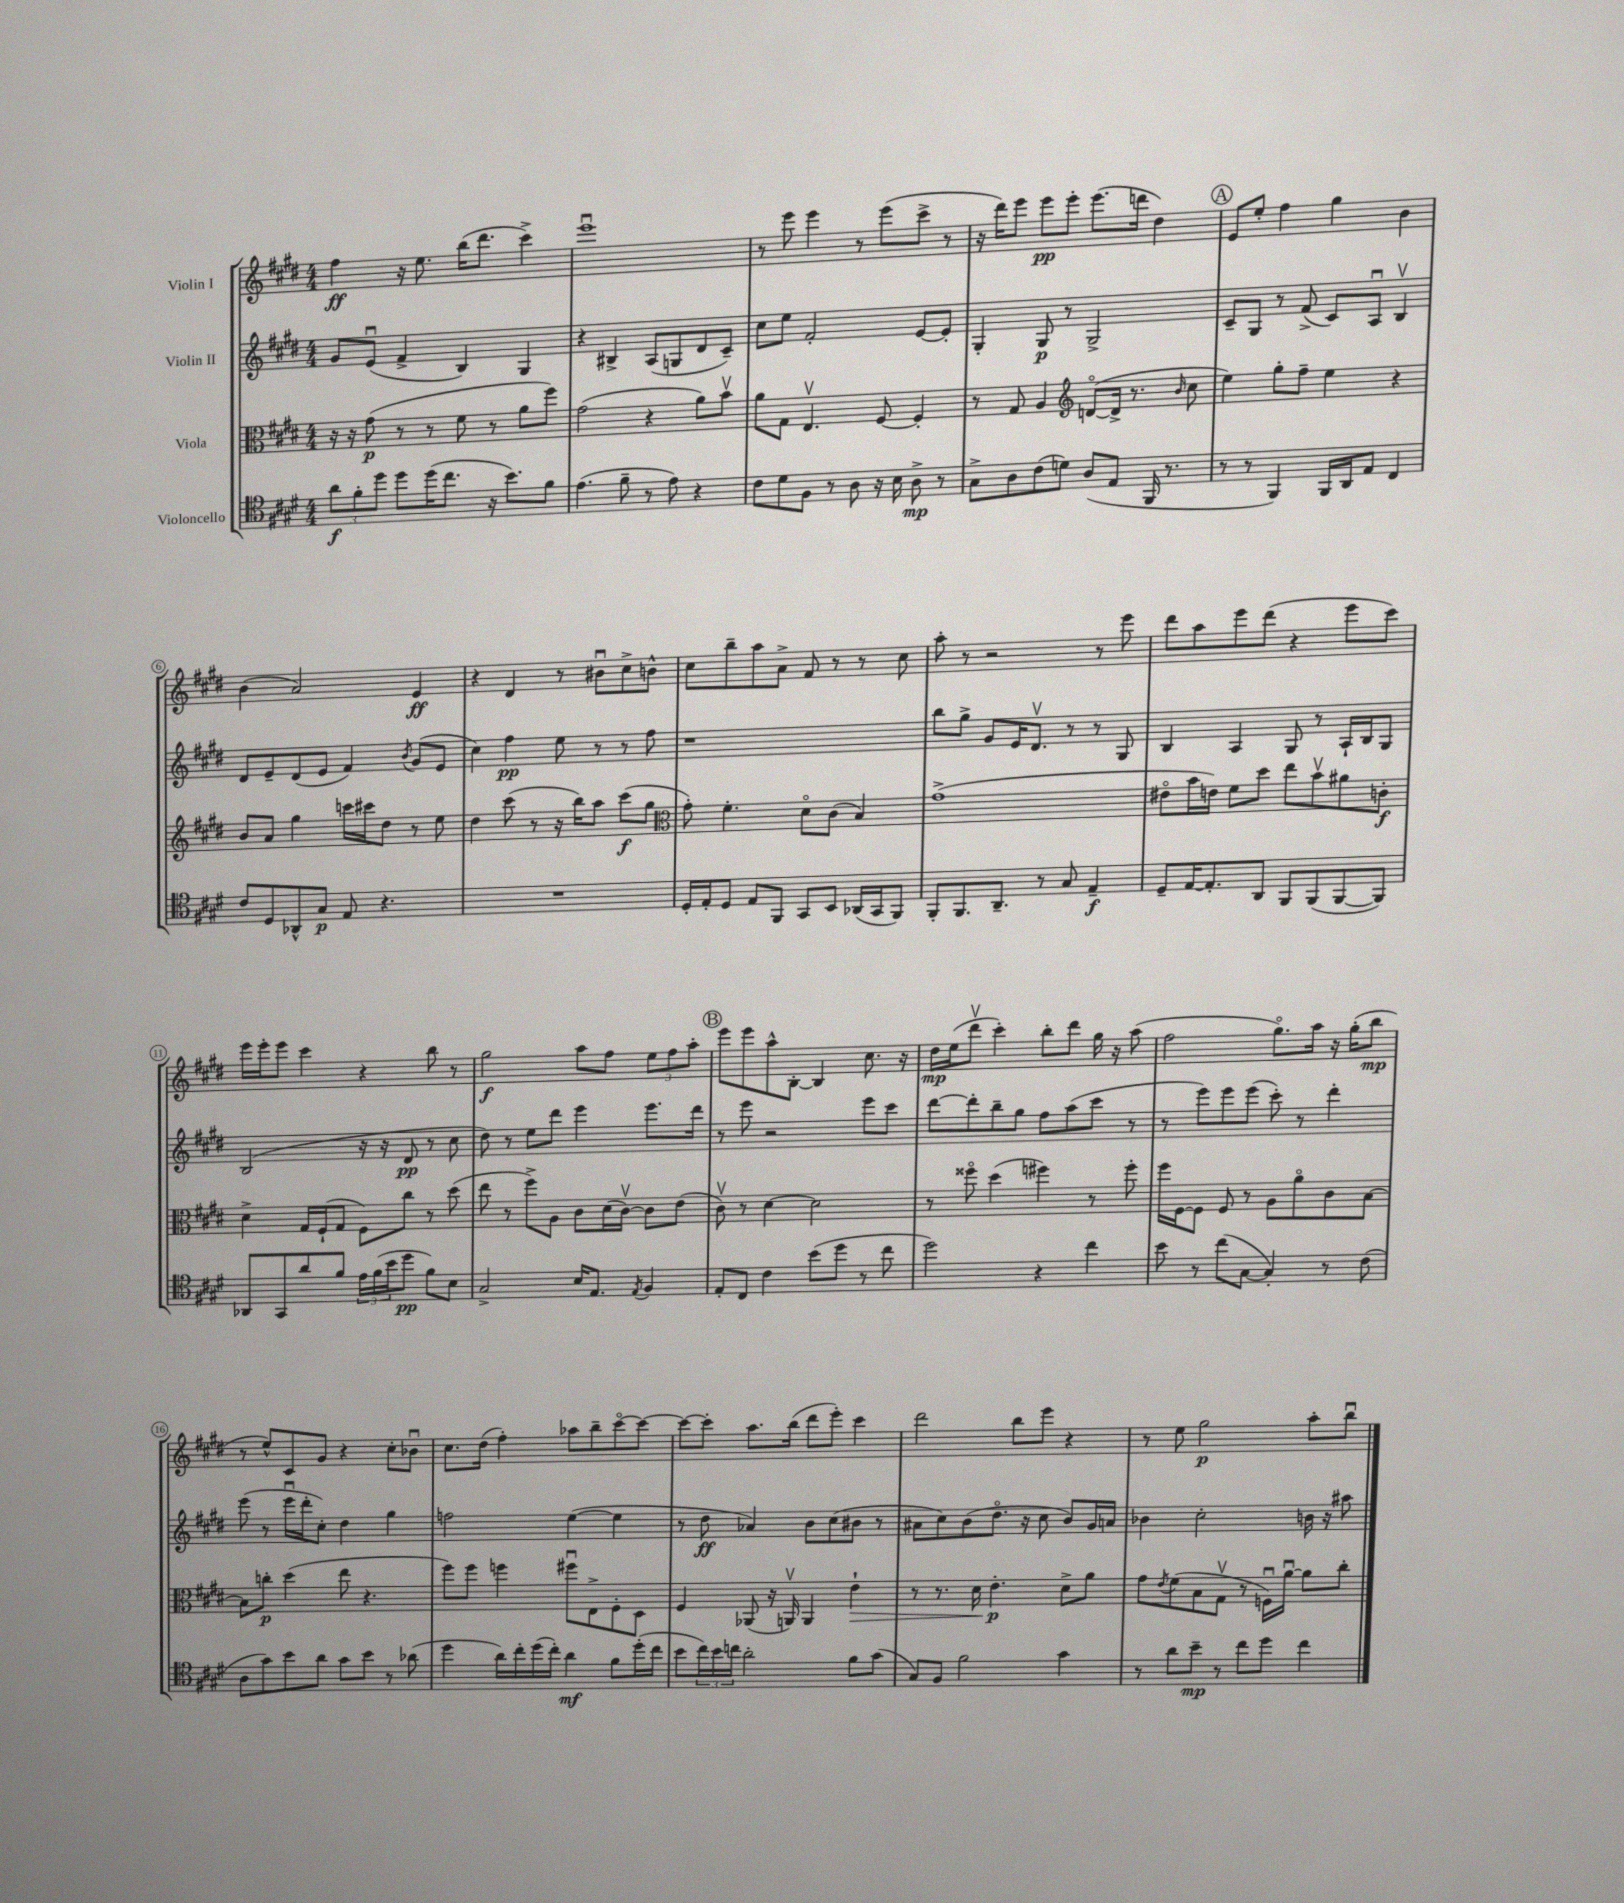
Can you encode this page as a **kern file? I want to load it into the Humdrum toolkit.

**kern	**dynam	**kern	**dynam	**kern	**dynam	**kern	**dynam
*part4	*part4	*part3	*part3	*part2	*part2	*part1	*part1
*staff4	*staff4	*staff3	*staff3	*staff2	*staff2	*staff1	*staff1
*I"Violoncello	*	*I"Viola	*	*I"Violin II	*	*I"Violin I	*
*clefC4	*	*clefC3	*	*clefG2	*	*clefG2	*
*k[f#c#g#d#]	*	*k[f#c#g#d#]	*	*k[f#c#g#d#]	*	*k[f#c#g#d#]	*
*M4/4	*	*M4/4	*	*M4/4	*	*M4/4	*
=1	=1	=1	=1	=1	=1	=1	=1
12a\L	f	16r	.	8g#/L	.	4ff#\	ff
.	.	16r	.	.	.	.	.
12f#'\	.	.	.	.	.	.	.
.	.	(8g#\	p	(8eu/J	.	.	.
12dd#\J	.	.	.	.	.	.	.
8dd#\L	.	8r	.	4f#^/	.	16r	.
.	.	.	.	.	.	8.ee\	.
(16dd#\K	.	8r	.	.	.	.	.
8.cc#\J	.	.	.	.	.	.	.
.	.	8f#\	.	4B/)	.	(16bb\KL	.
.	.	.	.	.	.	8.ddd#\J	.
16r	.	8r	.	.	.	.	.
8.b\L)	.	.	.	.	.	.	.
.	.	8a\L	.	4G#/	.	4ccc#^\)	.
8f#\J	.	8ff#\J)	.	.	.	.	.
=2	=2	=2	=2	=2	=2	=2	=2
(4.e\	.	(2g#\	.	4r	.	1eeeu	.
.	.	.	.	4B#X^/	.	.	.
8f#~\	.	.	.	.	.	.	.
8r	.	4r	.	(8A/L	.	.	.
8e\)	.	.	.	8Gn/	.	.	.
4r	.	8a\L)	.	8d#/	.	.	.
.	.	8bv\J	.	8c#~/J)	.	.	.
=3	=3	=3	=3	=3	=3	=3	=3
8c#\L	.	8a\L	.	8cc#\L	.	8r	.
8d#\	.	8G#\J	.	8ee\J	.	8eee\	.
8F#\J	.	4.Ev/	.	2f#'/	.	4eee\	.
8r	.	.	.	.	.	.	.
8A\	.	.	.	.	.	8r	.
16r	.	[8F#/	.	.	.	(8eee\L	.
16B\	.	.	.	.	.	.	.
8A^\	mp	4F#'/]	.	[8e/L	.	8ccc#^\J	.
8r	.	.	.	8e'/J]	.	8r	.
=4	=4	=4	=4	=4	=4	=4	=4
8G#^\L	.	8r	.	4G#'/	.	16r	.
.	.	.	.	.	.	16ddd#\KL)	.
8A\	.	8G#/	.	.	.	8eee\J	.
(8c#\	.	4A/	.	8G#/	p	8eee\L	pp
8dn\J)	.	.	.	8r	.	8eee'\J	.
*	*	*clefG2	*	*	*	*	*
(8A/L	.	([8dn/L	.	2G#^/	.	(8.eee\L	.
8E/J	.	16d^/Jk]	.	.	.	.	.
.	.	8.r	.	.	.	16dddn\Jk	.
16FF#/	.	.	.	.	.	4dd#\)	.
8.r	.	.	.	.	.	.	.
.	.	16qqb/	.	.	.	.	.
.	.	8cc#\	.	.	.	.	.
!!LO:REH:place=s1:t=A
=5	=5	=5	=5	=5	=5	=5	=5
8r	.	4ee\)	.	8c#~/L	.	8e/L	.
8r	.	.	.	8G#/J	.	8ee'/J	.
4FF#/)	.	8gg#'\L	.	8r	.	4ff#\	.
.	.	8ff#~\J	.	(8f#^/	.	.	.
16FF#/LL	.	4ee\	.	8c#/L)	.	4gg#\	.
16AA/J	.	.	.	.	.	.	.
8E/J	.	.	.	8Au/J	.	.	.
4C#/	.	4r	.	4Bv/	.	4b\	.
!!LO:LB:g=z
=6	=6	=6	=6	=6	=6	=6	=6
8c#/L	.	8b/L	.	8d#/L	.	(4b\	.
8D#/	.	8a/J	.	8e~/	.	.	.
8AA-X^^/	.	4gg#\	.	(8d#/	.	2a/)	.
8G#/J	p	.	.	8e/J	.	.	.
8E/	.	16cccn\LL	.	4f#/)	.	.	.
.	.	16ccc#X\J	.	.	.	.	.
4.r	.	8dd#\J	.	.	.	.	.
.	.	.	.	8qb/	.	.	.
.	.	8r	.	(8g#/L	.	4e/	ff
.	.	8ee\	.	8e/J	.	.	.
=7	=7	=7	=7	=7	=7	=7	=7
1r	.	4dd#\	.	4cc#\)	.	4r	.
.	.	(8ccc#\	.	4ff#\	pp	4d#/	.
.	.	8r	.	.	.	.	.
.	.	16r	.	8ee\	.	8r	.
.	.	16bb\KL)	.	.	.	.	.
.	.	8aa\J	.	8r	.	8b#Xu\L	.
.	.	(8ccc#\L	f	8r	.	8cc#^\	.
.	.	8gg#\J	.	8ff#\	.	8bn^^\J	.
=8	=8	=8	=8	=8	=8	=8	=8
*	*	*clefC3	*	*	*	*	*
16D#'/LL	.	8g#'\)	.	1r	.	8cc#\L	.
16E'/J	.	.	.	.	.	.	.
8D#/J	.	4.f#'\	.	.	.	8bb~\	.
8E/L	.	.	.	.	.	8aa\	.
8FF#/J	.	.	.	.	.	8a^\J	.
8GG#/L	.	8d#\L	.	.	.	8f#/	.
8BB/J	.	(8c#\J	.	.	.	8r	.
(16AA-X/LL	.	4B/)	.	.	.	8r	.
16GG#/J	.	.	.	.	.	.	.
8FF#/J)	.	.	.	.	.	8cc#\	.
=9	=9	=9	=9	=9	=9	=9	=9
8FF#'/L	.	(1g#^	.	8bb\L	.	8aa'\	.
8.FF#/	.	.	.	8gg#^\J	.	8r	.
.	.	.	.	8g#/L	.	2r	.
8.AA~/J	.	.	.	.	.	.	.
.	.	.	.	16e/K	.	.	.
.	.	.	.	8.d#v/J	.	.	.
8r	.	.	.	.	.	.	.
8G#/	.	.	.	8r	.	.	.
4E~/	f	.	.	8r	.	8r	.
.	.	.	.	8G#/	.	8eee\	.
=10	=10	=10	=10	=10	=10	=10	=10
8D#~/L	.	8e#X\L	.	4B/	.	8ddd#\L	.
[16E/K	.	16b\L	.	.	.	8aa\	.
8.E'/]	.	16en\JJ)	.	.	.	.	.
.	.	8f#\L	.	4A/	.	8eee\	.
8AA/J	.	8dd#\J	.	.	.	(8ddd#\J	.
8FF#/L	.	8ee\L	.	8G#/	.	4r	.
(8FF#/	.	8bv\	.	8r	.	.	.
[8FF#/	.	8a#X\	.	16A`/LL	.	8eee\L	.
.	.	.	.	16B/J	.	.	.
8FF#/J])	.	8cn'\J	f	8G#/J	.	8ccc#\J)	.
!!LO:LB:g=z
=11	=11	=11	=11	=11	=11	=11	=11
8AA-X/L	.	4d#^\	.	(2B/	.	16eee\LL	.
.	.	.	.	.	.	16eee'\J	.
8GG#/	.	.	.	.	.	8eee\J	.
8a/	.	16G#/LL	.	.	.	4ccc#\	.
.	.	(16F#`/J	.	.	.	.	.
8f#/J	.	8G#/J	.	.	.	.	.
24e\LL	.	8F#\L)	.	16r	.	4r	.
(24f#\	.	.	.	.	.	.	.
.	.	.	.	16r	.	.	.
24b\J	.	.	.	.	.	.	.
8dd#\J	pp	8cc#\J	.	8d#/	pp	.	.
8f#\L)	.	8r	.	8r	.	8bb\	.
8B\J	.	(8dd#\	.	8cc#\	.	8r	.
=12	=12	=12	=12	=12	=12	=12	=12
2G#^/	.	8ee\	.	8dd#\)	.	2gg#\	f
.	.	8r	.	8r	.	.	.
.	.	8ff#^\L)	.	8ee\L	.	.	.
.	.	8A\J	.	8ddd#\J	.	.	.
16B/KL	.	8c#\L	.	4eee\	.	8aa\L	.
8.E/J	.	.	.	.	.	.	.
.	.	(16d#\L	.	.	.	8ff#\J	.
.	.	[16c#v\JJ)	.	.	.	.	.
8qE/	.	.	.	.	.	.	.
4F#/	.	8c#\L]	.	8.eee\L	.	12ee\L	.
.	.	.	.	.	.	12ff#\	.
.	.	(8e\J	.	.	.	.	.
.	.	.	.	.	.	12aa'\J	.
.	.	.	.	16ddd#\Jk	.	.	.
!!LO:REH:place=s1:t=B
=13	=13	=13	=13	=13	=13	=13	=13
8E'/L	.	8c#v\)	.	8r	.	8eee\L	.
8C#/J	.	8r	.	8eee\	.	8eee\	.
4c#\	.	[4d#\	.	2r	.	8aa^^\	.
.	.	.	.	.	.	[8B'\J	.
(8b\L	.	2d#\]	.	.	.	4B/]	.
8dd#\J	.	.	.	.	.	.	.
8r	.	.	.	8eee\L	.	8.cc#\	.
8cc#\	.	.	.	8ccc#\J	.	.	.
.	.	.	.	.	.	16r	.
=14	=14	=14	=14	=14	=14	=14	=14
2dd#\)	.	8r	.	[8ddd#\L	.	16dd#\LL	mp
.	.	.	.	.	.	(16ee\J	.
.	.	8ff##X\	.	8ddd#'\]	.	8ddd#v\J	.
.	.	(4dd#\	.	8bb~\	.	4ccc#'\)	.
.	.	.	.	8gg#\J	.	.	.
4r	.	4ff#X\)	.	8ff#\L	.	8bb'\L	.
.	.	.	.	(8aa\	.	8ddd#\J	.
4cc#\	.	8r	.	8ccc#\J	.	16gg#\	.
.	.	.	.	.	.	16r	.
.	.	8ff#'\	.	8r	.	(8aa\	.
=15	=15	=15	=15	=15	=15	=15	=15
8b\	.	16ff#\LL	.	8r	.	2ff#\	.
.	.	[16F#\J	.	.	.	.	.
8r	.	8F#\J]	.	8eee\L)	.	.	.
(8cc#\L	.	8F#/	.	8eee\	.	.	.
[8G#\J	.	8r	.	(8eee\J	.	.	.
4G#'/])	.	8A\L	.	8ccc#'\)	.	8.gg#\L)	.
.	.	8a\	.	8r	.	.	.
.	.	.	.	.	.	16aa\Jk	.
8r	.	8c#\	.	4ddd#'\	.	16r	.
.	.	.	.	.	.	(16gg#'\KL	.
(8c#\	.	[8B\J	.	.	.	8bb\J	mp
!!LO:LB:g=z
=16	=16	=16	=16	=16	=16	=16	=16
8A\L	.	8B\L]	.	(8eee\	.	8r	.
8g#\)	.	8ccn'\J	p	8r	.	8ee^^/L)	.
8b\	.	(4dd#\	.	16eeeu\LL	.	8c#/	.
.	.	.	.	16ddd#'\J	.	.	.
8a\J	.	.	.	8cc#'\J)	.	8g#/J	.
8g#\L	.	8ee\	.	4dd#\	.	4r	.
8b\J	.	4.r	.	.	.	.	.
8r	.	.	.	4gg#\	.	8cc#'\L	.
(8a-X\	.	.	.	.	.	8b-Xu\J	.
=17	=17	=17	=17	=17	=17	=17	=17
4dd#\	.	8ff#\L)	.	2ffn\	.	8.cc#\L	.
.	.	8ff#\J	.	.	.	.	.
.	.	.	.	.	.	(16dd#\Jk	.
16a\LL)	.	4ffn\	.	.	.	4ff#'\)	.
16cc#'\	.	.	.	.	.	.	.
(16dd#\	.	.	.	.	.	.	.
16cc#'\JJ)	.	.	.	.	.	.	.
4a\	mf	8ff#Xu\L	.	([4ee\	.	8aa-X\L	.
.	.	8E^\	.	.	.	8bb~\	.
8f#\L	.	8F#'\	.	4ee\]	.	[8ccc#\	.
(16dd#'\L	.	8D#\J	.	.	.	8ccc#\J_	.
16cc#\JJ	.	.	.	.	.	.	.
=18	=18	=18	=18	=18	=18	=18	=18
8b\L	.	4F#/	.	8r	.	8ccc#\L_	.
24cc#\L)	.	.	.	8dd#\	ff	8ccc#'\J]	.
24b\	.	.	.	.	.	.	.
24ccn\JJ	.	.	.	.	.	.	.
2a'\	.	(8AA-X/	.	4a-X/)	.	8.aa\L	.
.	.	16r	.	.	.	.	.
.	.	16AAnv/)	.	.	.	(16bb\Jk	.
.	.	4AA/	.	8b\L	.	8ddd#\L	.
.	.	.	.	(8cc#\	.	8eee'\J)	.
!	!	!	!LO:HP:b	!	!	!	!
8f#\L	.	4e`\	>	8b#X\J	.	4ccc#\	.
(8g#\J	.	.	.	8r	.	.	.
=19	=19	=19	=19	=19	=19	=19	=19
8G#/L)	.	8r	.	8a#X\L	.	2ddd#\	.
8F#/J	.	8.r	.	8cc#\)	.	.	.
2f#\	.	.	.	(8b\	.	.	.
.	.	16d#\	.	.	.	.	.
.	.	4.e'\	p	8.dd#\J	.	.	.
.	.	.	.	.	.	8bb\L	.
.	.	.	.	16r	.	.	.
.	.	.	.	8cc#\	.	8eee\J	.
4g#\	.	8d#^\L	]	8b/L)	.	4r	.
.	.	8a\J	.	16g#/L	.	.	.
.	.	.	.	16an/JJ	.	.	.
=20	=20	=20	=20	=20	=20	=20	=20
8r	.	8g#\L	.	4b-X\	.	8r	.
.	.	8qe/	.	.	.	.	.
8a\L	.	(8f#\	.	.	.	8ee\	.
8b~\J	mp	8B\	.	2cc#'\	.	2gg#\	p
8r	.	8G#v\J	.	.	.	.	.
8cc#\L	.	8r	.	.	.	.	.
8dd#\J	.	16Fnu\LL)	.	.	.	.	.
.	.	[16au\JJ	.	.	.	.	.
4cc#\	.	8a\L]	.	16bn\	.	8aa'\L	.
.	.	.	.	16r	.	.	.
.	.	8cc#'\J	.	8aa#X\	.	8bbu\J	.
==	==	==	==	==	==	==	==
*-	*-	*-	*-	*-	*-	*-	*-
